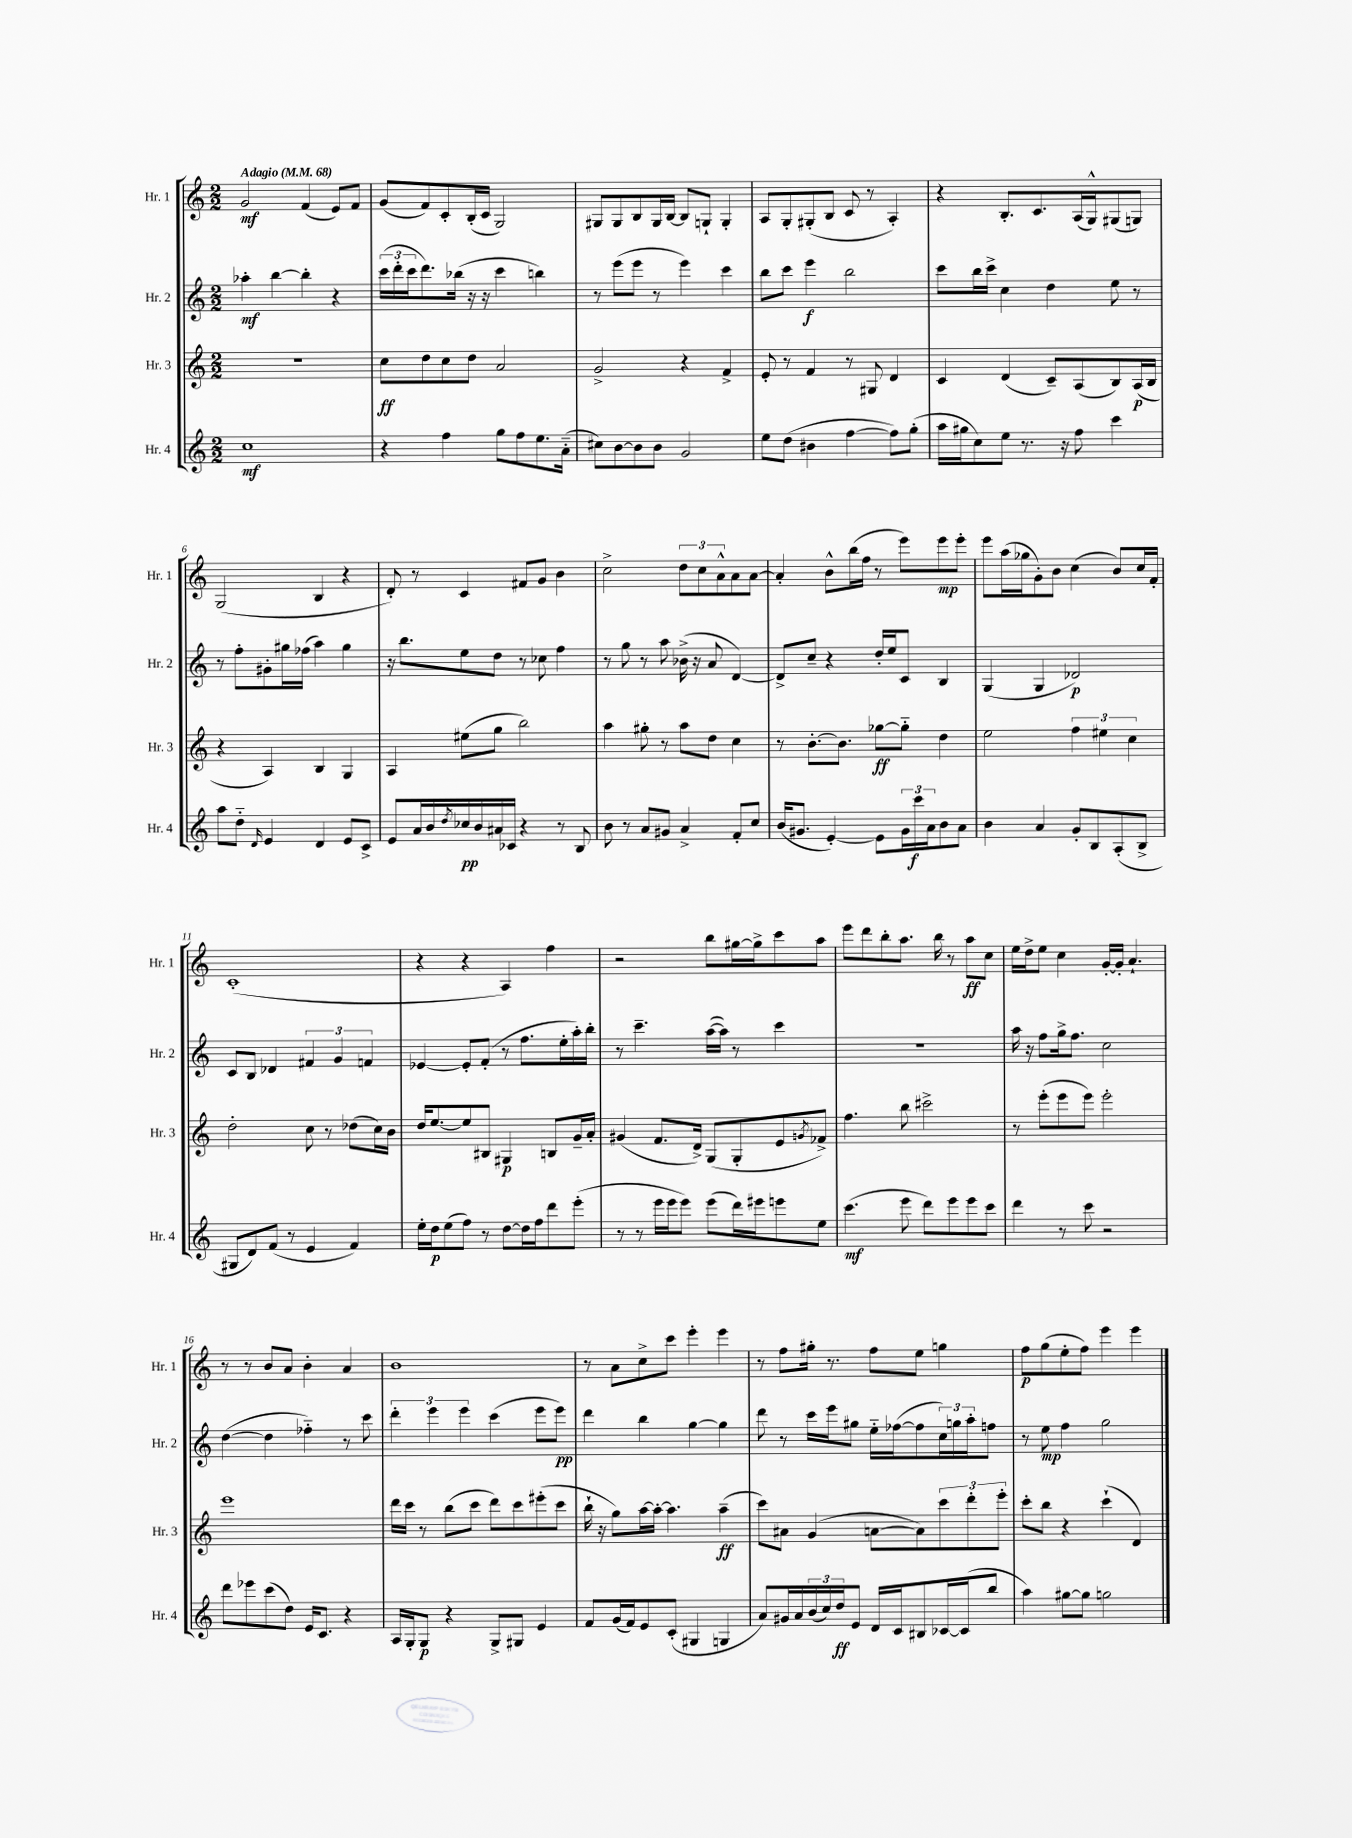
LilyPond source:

<<
\new StaffGroup <<
\new Staff = "s0" \with { instrumentName = "Hr. 1" shortInstrumentName = "Hr. 1" } {
    \clef treble \key c \major \numericTimeSignature \time 2/2 \tempo "Adagio" 4 = 68
    g'2\mf f'4( e'8) f'8 |
    g'8( f'8) c'8-. b16-.( c'16 g2) |
    gis8 gis8 b8 gis16 b16~ b8 g8-! g4-. |
    a8 g8-. gis8-.( b8 c'8 r8 a4-.) |
    r4 b8.-. c'8. a16( g16-^) gis8( g8) |
    g2( b4 r4 |
    d'8-.) r8 c'4 fis'8 g'8 b'4 |
    c''2-> \tuplet 3/2 { d''8 c''8 a'8-^ } a'8 a'8~ |
    a'4-. b'8-^ b''16( f''16 r8 e'''8) e'''8\mp e'''8-. |
    e'''8 a''16( ges''16 g'8-.) b'8 c''4( b'8) c''16 f'16-. |
    c'1-.( |
    r4 r4 a4) f''4 |
    r2 b''8 gis''16~ gis''16-> c'''8 a''8 |
    e'''8 d'''8 b''8-. a''8. b''16 r8 a''8\ff c''8 |
    e''16 d''16-> e''8 c''4 g'16~-. g'16-. a'4.-! |
    r8 r8 b'8 a'8 b'4-. a'4 |
    b'1 |
    r8 a'8 c''8-> c'''8 e'''4-. e'''4 |
    r8 f''8 gis''16-. r8. f''8 e''8 g''4 |
    f''8\p g''8( e''8-. f''8) e'''4 e'''4 \bar "|." |
}
\new Staff = "s1" \with { instrumentName = "Hr. 2" shortInstrumentName = "Hr. 2" } {
    \clef treble \key c \major \numericTimeSignature \time 2/2
    aes''4-.\mf b''4~ b''4-. r4 |
    \tuplet 3/2 { c'''16( d'''16-. c'''16 } d'''8.) bes''16( r16 r16 c'''4 b''4) |
    r8 e'''8( e'''8 r8 e'''4) c'''4 |
    b''8 c'''8 e'''4\f b''2 |
    c'''8 b''16 c'''16-> c''4 d''4 e''8 r8 |
    r8 f''8-. gis'8-. gis''16 fes''16( a''4) gis''4 |
    r16 b''8. e''8 d''8 r8 ces''8 f''4 |
    r8 g''8 r8 a''8 bes'16->( r16 a'8 d'4~) |
    d'8-> c''8-- r4 d''16-. e''16 c'8 b4 |
    g4( g4 des'2\p) |
    c'8 b8 des'4 \tuplet 3/2 { fis'4 g'4 f'4 } |
    ees'4~ ees'8-. f'8-.( r8 f''8. e''16-. a''16-.) b''16-. |
    r8 c'''4.-- a''16~( a''16) r8 c'''4 |
    R1 |
    a''16 r16 f''8 g''16-> f''8. c''2 |
    d''4~( d''4 fes''4-_) r8 c'''8 |
    \tuplet 3/2 { d'''4-. e'''4 e'''4 } c'''4( e'''8 e'''8\pp) |
    d'''4 b''4 g''4~ g''4 |
    d'''8 r8 c'''16 e'''16 gis''8 e''16-_ fes''16~( fes''8 \tuplet 3/2 { c''16) g''16 a''16-. } f''8 |
    r8 e''8\mp f''4 g''2 \bar "|." |
}
\new Staff = "s2" \with { instrumentName = "Hr. 3" shortInstrumentName = "Hr. 3" } {
    \clef treble \key c \major \numericTimeSignature \time 2/2
    R1 |
    c''8\ff d''8 c''8 d''8 a'2 |
    g'2-> r4 f'4-> |
    e'8-. r8 f'4 r8 gis8 d'4 |
    c'4 d'4( c'8--) a8( b8) a16\p( b16 |
    r4 a4) b4 g4 |
    a4 eis''8( g''8 b''2) |
    a''4 gis''8-. r8 a''8 d''8 c''4 |
    r8 b'8.~-. b'8. ges''8~\ff ges''8-_ d''4 |
    e''2 \tuplet 3/2 { f''4 eis''4 c''4 } |
    d''2-. c''8 r8 des''8( c''16) b'16 |
    d''16 e''8.~ e''8 bis8 gis4\p b8 g'16-- a'16-. |
    gis'4( f'8. d'16->) g8( g8-. e'8 \acciaccatura { g'8 } fes'8->) |
    f''4. b''8 cis'''2-> |
    r8 e'''8-.( e'''8 e'''8) e'''2-. |
    e'''1 |
    d'''16 c'''16 r8 b''8( c'''8 d'''8) c'''8 eis'''8-.( c'''8 |
    b''16-! r16 g''8) a''16~ a''16~-. a''4. a''4--\ff( |
    c'''8) ais'8 g'4( a'8~ a'8) \tuplet 3/2 { c'''8 d'''8-. e'''8-. } |
    c'''8-. b''8 r4 c'''4-!( d'4) \bar "|." |
}
\new Staff = "s3" \with { instrumentName = "Hr. 4" shortInstrumentName = "Hr. 4" } {
    \clef treble \key c \major \numericTimeSignature \time 2/2
    c''1\mf |
    r4 f''4 g''8 f''8 e''8. a'16-_( |
    cis''8) b'8~ b'8 b'8 g'2 |
    e''8 d''8( bis'4 f''4~ f''8) g''8-.( |
    a''16 gis''16 c''8) e''8 r8. r16 f''8 c'''4 |
    a''8 d''8-_ \grace { d'16 } e'4 d'4 e'8 c'8-> |
    e'8 a'16 b'16 \acciaccatura { d''8 } ces''16\pp b'16 ais'16 ces'16 r4 r8 b8 |
    b'8 r8 a'8 gis'8 a'4-> f'8-. c''8 |
    b'16( gis'8. e'4~-.) e'8 \tuplet 3/2 { gis'16 c'''16\f a'16 } b'8 a'8 |
    b'4 a'4 g'8-. b8 a8-.( b8-> |
    gis8 d'8) f'8( r8 e'4 f'4) |
    e''16-. d''16\p e''8( f''8) r8 d''8~ d''16 f''16 d'''8 e'''8-.( |
    r8 r8 e'''16 e'''16 e'''8) e'''8( d'''16) eis'''16 e'''8 e''8 |
    c'''4.\mf( e'''8 d'''8) e'''8 e'''8 c'''8 |
    d'''4 r8 c'''8 r2 |
    d'''8 ees'''8 c'''8( d''8) e'16 c'8. r4 |
    a16 g16-. g8\p r4 g8-> gis8 e'4 |
    f'8 g'16( f'16) e'8 c'8-.( gis4 g4 |
    a'8) gis'16 a'16 \tuplet 3/2 { b'16( c''16) d''16\ff } e'8 d'16 c'16 bis8 ces'16~ ces'16( b''8 |
    a''4) gis''8~ gis''8 g''2 \bar "|." |
}
>>
>>
